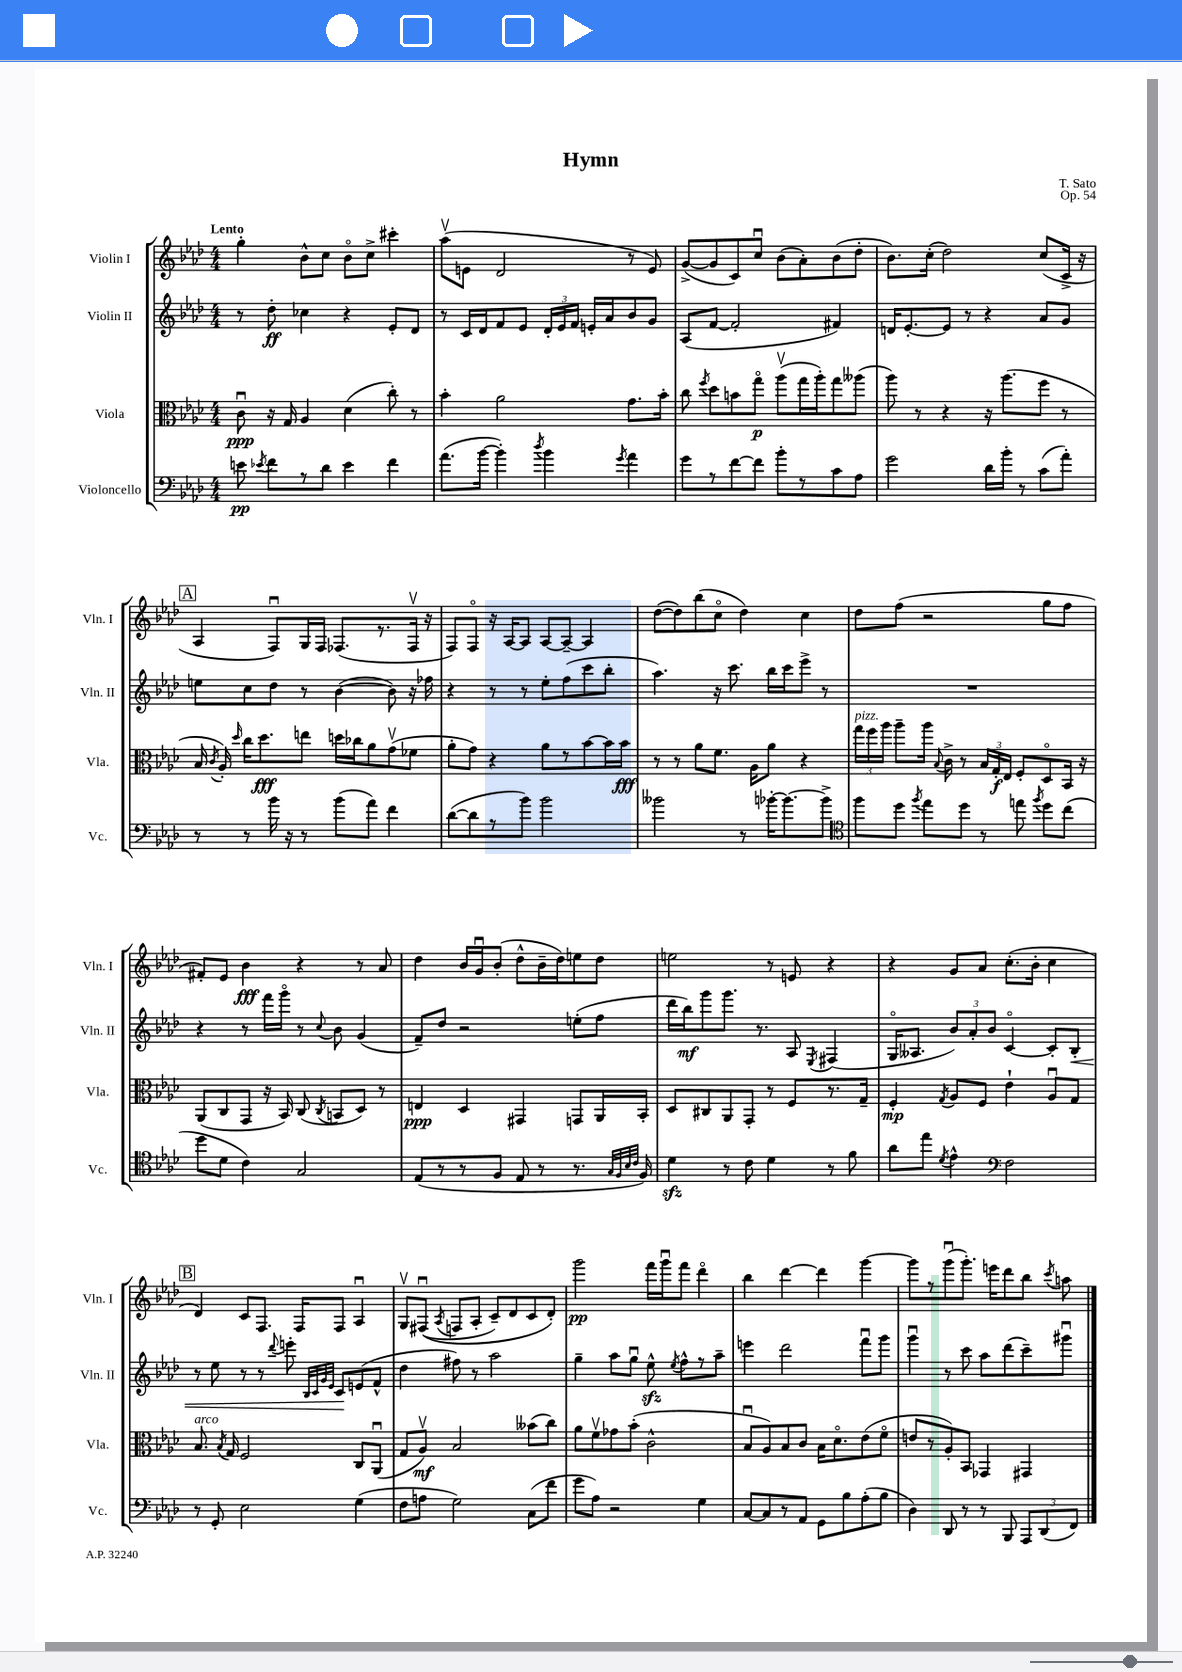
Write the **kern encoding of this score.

**kern	**kern	**kern	**kern
*staff4	*staff3	*staff2	*staff1
*clefF4	*clefC3	*clefG2	*clefG2
*k[b-e-a-d-]	*k[b-e-a-d-]	*k[b-e-a-d-]	*k[b-e-a-d-]
*M4/4	*M4/4	*M4/4	*M4/4
8e\	8cu\	8r	4gg'\
8qe-/	.	.	.
8f\L	16r	8dd-'\	.
.	16G/	.	.
8r	4A-/	4cc-\	8b-^^\L
8d-\J	.	.	8cc\J
4e-\	(4d-\	4r	8b-o\L
.	.	.	8cc^\J
4f\	8cc'\)	8e-'/L	4ccc#'\
.	8r	8d-/J	.
=	=	=	=
(8.a-\L	4b-'\	8r	(8aa-v\L
.	.	16c/LL	8e\J
[16b-\Jk	.	16d-/J	.
4b-'\])	2a-\	8f/	2d-/
.	.	8e-/J	.
8qdd-/	.	.	.
4b-\	.	24d-'/LL	.
.	.	24e-/	.
.	.	24f/JJ	.
.	.	16e'/LL	.
.	.	16a-/J	.
8qg/	.	.	.
4a-\	8.g\L	8b-/	8r
.	.	8g/J	8e/)
.	16b-'\Jk	.	.
=	=	=	=
8g\L	8cc\	(8A-/L	([8g^/L
.	8qff/	.	.
8r	8dd-\L	[8f/J	8g/]
[8f\	8b\	2f'/]	8c/)
8f\]J	8ggo\J	.	8ccu/J
8b-'\L	(8aa-v\L	.	(8b-\L
8r	16gg\L	.	8a-'\)
.	16aa-'\J)	.	.
8c\	8gg\	4f#/)	(8b-\
8A-\J	(8aa--\J	.	8dd-'\J
=	=	=	=
2g\	8aa-\)	16d/LK	8.b-\L)
.	.	[8.e-'/	.
.	8r	.	.
.	.	.	(16cc'\Jk
.	4r	8e-/]J	2dd-\)
.	.	8r	.
16d-\LL	16r	4r	.
16b-'\JJ	(8.aa-\L	.	.
8r	.	.	.
(8c\L	8ff\J	8a-/L	(8cc/L
8a-'\J)	8r	8g/J	16c^/Jk
.	.	.	16r
=	=	=	=
8r	16B-/	8ee\L	4A-/
.	8qc/	.	.
.	16A-'/)	.	.
.	16qqdd-/	.	.
8r	16cc\LK	8cc\	.
.	8.dd-\	.	.
16b-\	.	8dd-\J	8Fu/L)
16r	.	.	.
8r	8ee\J	8r	16G/L
.	.	.	16F/JJ
(8b-\L	16dd\LL	([4b-\	(8.F-/L
.	16cc-\J	.	.
8a-\J)	8a-\	.	.
.	.	.	8.r
4f\	(8gv\	8b-\])	.
.	8f-\J	16r	16F-v/Jk
.	.	16ff-\	16r
=	=	=	=
([8d-\L	8a-'\L	4r	8F/L)
8d-\]	8g\J)	.	8Fo/J
8r	4r	8r	16r
.	.	.	[16A-/LK
8b-\J)	.	8r	8A-/]J
2b-\	8a-\L	8ee-'\L	[8A-/L
.	8r	(8ff\	8A-~/_J
.	[8b-\	8ccc\	4A-/]
.	16b-\]L	8bb-'\J	.
.	16b-\JJ	.	.
=	=	=	=
2b--\	8r	4.aa-\)	([8dd-\L
.	8r	.	8dd-\])
.	8a-\L	.	(8bb-\
.	8.f\J	16r	8cco\J
.	.	8.ccc\	.
8r	.	.	4dd-\)
.	16A-\LK	.	.
[16b-'\LK	8a-\J	16bb-\LL	.
8.b-\_	.	16ccc\J	.
.	4r	8eee-^\J	4cc\
8b-^\]J	.	8r	.
=	=	=	=
*clefC4	*	*	*
8ff\L	24gg\LL	1r	8dd-\L
.	24ff\	.	.
.	24aa-\JJ	.	.
8dd-\J	8aa-~\L	.	(8ff\J
8qff/	.	.	.
8ee-\L	16aa-\Jk	.	2r
.	8qqB-/	.	.
.	16c^\	.	.
8dd-\J	8r	.	.
8r	24B-/LL	.	.
.	24G'/	.	.
.	24E-/JJ	.	.
8ee\	8F'/L	.	.
8qff/	.	.	.
8dd-\L	8D-o/	.	8gg\L
(8cc\J	16BB-/Jk	.	8ff\J
.	16r	.	.
=	=	=	=
8dd-\L	(8AA-/L	4r	8f#'/L)
8d-\J	8C/	.	8e-/J
4c\)	8GG/J	8r	4b-\
.	16r	16fff\LL	.
.	16BB-/)	16gggo\JJ	.
2G/	(8C/	8r	4r
.	8qC/	8qqcc/	.
.	8BB/L	8b-\	.
.	8D-/J)	(4g/	8r
.	8r	.	8a-/
=	=	=	=
(8E-/L	4E/	8f~/L)	4dd-\
8r	.	8dd-/J	.
8r	4D-/	2r	16b-/LL
.	.	.	16gu/J
8F/J	.	.	(8b-'/J
8E-/	4GG#/	.	8dd-^^\L
8r	.	.	16b-~\L
.	.	.	16dd-\J)
8.r	8GG/L	(8ee'\L	8ee\
.	16AA-/L	8ff\J	8dd-\J
32qqG/LLL	.	.	.
32qqF/	.	.	.
32qqB-/	.	.	.
32qqc/JJJ	.	.	.
16F/)	16BB-'/JJ	.	.
=	=	=	=
4d-\	8D-/L	16ddd-\LL	2ee\
.	.	16bb-\J)	.
.	8C#/	8ggg\	.
8r	8AA-/	8.ggg\J	.
8c\	8GG'/J	.	.
.	.	8.r	.
4d-\	8r	.	8r
.	8F/L	8A-/	8e/
.	.	8qE-/	.
8r	8.r	(4F#/	4r
8f\	.	.	.
.	16G~/Jk	.	.
=	=	=	=
8a-\L	4F'/	16Go/LK	4r
.	.	8.A--/J	.
8ee-\J	.	.	.
8qd-/	8qG/	.	.
4e-^^\	8A-/L	12b-/L)	8g/L
.	.	12a-'/	.
.	8F/J	.	8a-/J
.	.	12b-/J	.
*clefF4	*	*	*
2F\	4e-`\	[4co/	(8.cc'\L
.	.	.	16b-'\Jk
.	8A-u/L	8c'/]L	4cc\
.	8G/J	8B-'/J	.
=	=	=	=
8r	8.B-/	8r	4d-/)
8GG'/	.	8ee-\	.
.	8qB-/	.	.
.	16G/	.	.
2E-\	2F/	8r	8c/L
.	.	8r	8.F/J
.	.	8qqddd-/	.
.	.	8eee'\	.
.	.	.	16F/LK
.	.	32qqB-/LLL	.
.	.	32qqc/	.
.	.	32qqg/	.
.	.	32qqe-/JJJ	.
.	.	8c/L	8F/J
(4G\	8C/L	(8e/	4A-u/
.	(8AA-u/J	8f^^/J	.
=	=	=	=
8F\L	8G/L	4dd-\	8Gv/L
8A\J	8A-v/J)	.	&((8F#u/J
.	.	.	8qA-/
2G\)	2B-/	8ff#\)	8F/L
.	.	8r	8A-'/J
.	.	2aa-\	8c~/L)
.	.	.	8d-/
(8C\L	(8b--\L	.	8c/
8f\J	8cc\J)	.	8d-'/J&)
=	=	=	=
8g\L	8a-\L	4gg~\	2ggg\
8A-\J)	8fv\	.	.
2r	8g-\	8aa-\L	.
.	(8b-'\J	8ggu\J	.
.	2c^^\	8ee-^^\	16fff\LL
.	.	.	16gggu\J
.	.	8qee-/	.
.	.	8ff^^\L	8fff\J
4G\	.	8r	4ddd-o\
.	.	8aa-~\J	.
=	=	=	=
[8C/L	8B-u/L	4eee\	4bb-\
8C/]	8A-/)	.	.
8r	8B-/	2ddd-\	[4ddd-\
8AA-/J	8c/J	.	.
8GG\L	16B-\LK	.	4ddd-\]
.	8.d-o\	.	.
8B-\	.	.	.
(8A-'\	(8e-\	8fffu\L	[4ggg\
8B-\J	8fo\J	8ggg\J	.
=	=	=	=
4D-\)	8e/L	4gggu\	8ggg\]L
.	8r	.	8r
8DD-/	8A-'/)	8r	(8gggu\
8r	8BB-/J	8ccc\	8.ggg'\J)
8r	4GG-/	8aa-\L	.
.	.	.	16eee\LK
8BBB-/	.	(8ddd-\	8ddd-\
12AAA-/L	4GG#/	8ccc~\)	8bb-\J
(12DD-/	.	.	.
.	.	.	8qccc/
.	.	8ggg#u\J	8aa\
12FF/J)	.	.	.
==	==	==	==
*-	*-	*-	*-
